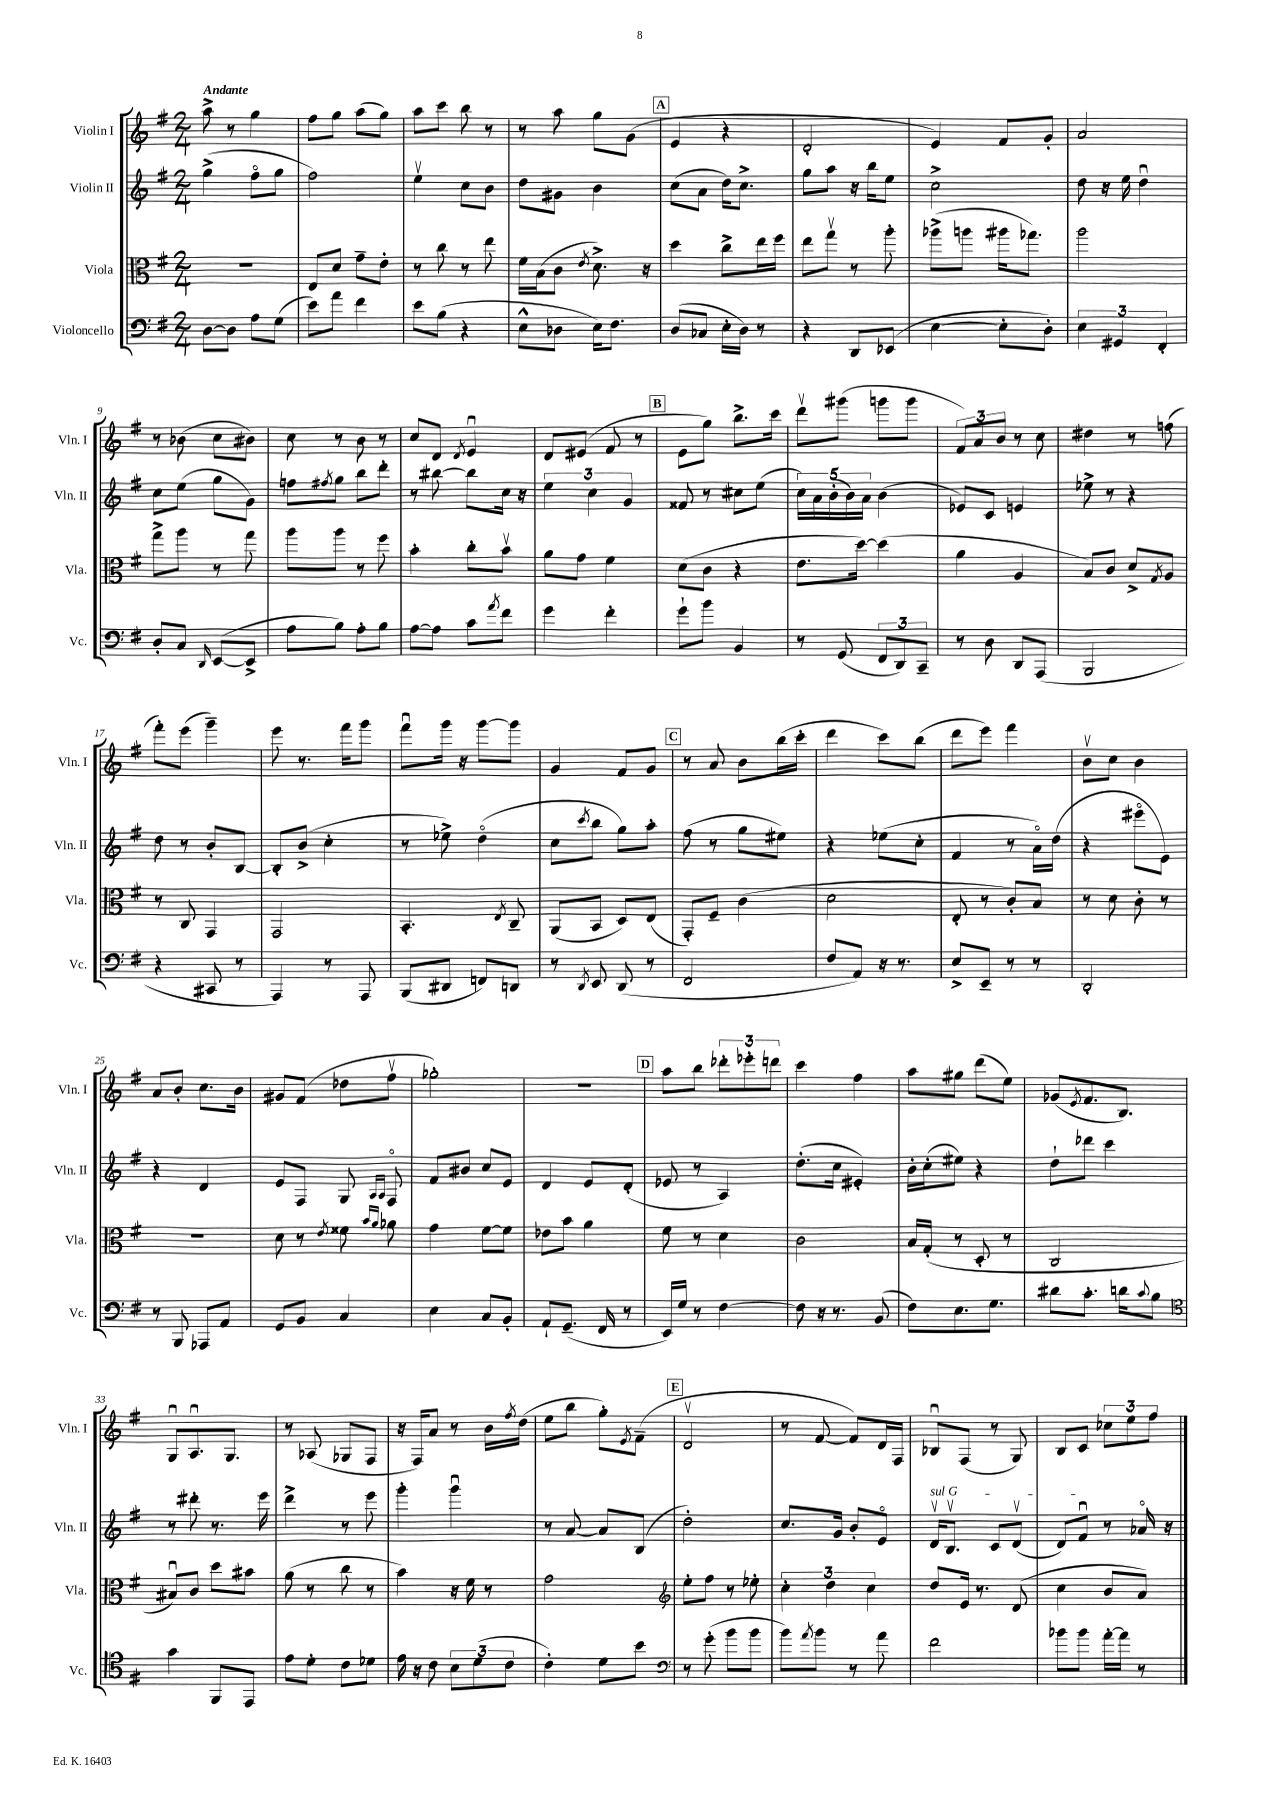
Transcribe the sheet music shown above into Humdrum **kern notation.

**kern	**kern	**kern	**kern
*staff4	*staff3	*staff2	*staff1
*clefF4	*clefC3	*clefG2	*clefG2
*k[f#]	*k[f#]	*k[f#]	*k[f#]
*M2/4	*M2/4	*M2/4	*M2/4
[8D\L	2r	(4gg^\	8aa^\
8D\]J	.	.	8r
8A\L	.	8ff#o\L	4gg\
(8G\J	.	8gg\J	.
=	=	=	=
8e\L)	8E/L	2ff#\)	8ff#\L
8a\J	8d/J	.	8gg\J
4f#\	8g~\L	.	(8aa\L
.	8e'\J	.	8gg\J)
=	=	=	=
8e\L	8r	4eev\	8aa\L
(8B\J	8cc\	.	8ccc\J
4r	8r	8cc\L	8bb\
.	8ee\	8b\J	8r
=	=	=	=
8E^^\L	16f#\LL	8dd\L	8r
.	(16B\J	.	.
8D-\J	8c\J	8g#\J	8aa\
.	8qe/	.	.
16E\LK)	8.d^\)	4b\	8gg\L
8.F#\J	.	.	.
.	.	.	(8g\J
.	16r	.	.
=	=	=	=
(8D/L	4dd\	(8cc\L	4e/
8C-/J	.	8a\J	.
16E'\LL	8cc^\L	16dd\LK)	4r
16D\JJ)	.	8.cc^\J	.
8r	16ee\L	.	.
.	16ff#\JJ	.	.
=	=	=	=
4r	8ee\L	8gg\L	2d'/
.	8ggv\J	8aa\J	.
8DD/L	8r	16r	.
.	.	16bb\LK	.
(8EE-/J	8aa'\	8ee\J	.
=	=	=	=
[4E\	(8aa-^\L	2cc^\	4e/)
.	8aa\J	.	.
8E'\]L	16aa#\LK	.	8f#/L
.	8.gg-\J)	.	.
8D'\J)	.	.	8g'/J
=	=	=	=
6E\	2aa\	8dd\	2a/
.	.	16r	.
6GG#/	.	.	.
.	.	16ee\	.
.	.	4ddu\	.
6FF#'/	.	.	.
=	=	=	=
8D'/L	8gg^\L	8cc\L	8r
8C/J	8aa\J	(8ee\J	(8b-\
16qqDD/	.	.	.
([8EE/L	8r	8gg\L	8cc\L
8EE^/]J	8gg\	8g\J)	8b#\J)
=	=	=	=
8A\L	8aa\L	8ff\L	8cc\
.	.	8qff#/	.
8B\J)	8aa\J	8gg\J	8r
8A'\L	8r	8bb\L	8b\
8B\J	8ff#\	8ddd'\J	8r
=	=	=	=
[8A\L	4b'\	8r	8cc/L
8A\]J	.	[8bb#\	8d/J
.	.	.	8qd/
8c\L	8cc'\L	8bb#\]L	4eu/
8qa/	.	.	.
8f#\J	8bv\J	16cc\Jk	.
.	.	16r	.
=	=	=	=
4g\	8a\L	6ee\	8d/L
.	8g\J	.	(8e#/J
.	.	6cc\	.
4f#'\	4f#\	.	8f#/
.	.	6g/	.
.	.	.	8r
=	=	=	=
8g`\L	(8d\L	8f##/	8e\L
8b\J	8c\J	8r	8gg\J)
4BB/	4r	8cc#\L	8.bb^\L
.	.	(8ee\J	.
.	.	.	16ccc\Jk
=	=	=	=
8r	8.e\L	20cc\LL)	8dddv\L
.	.	20a\	.
.	.	(20b'\	.
(8GG/	.	.	(8ggg#\J
.	.	20b\)	.
.	[16dd\Jk)	.	.
.	.	20a\JJ	.
12FF#/L	(4dd\]	(4b\	8ggg\L
12DD/)	.	.	.
.	.	.	8ggg\J
12CC~/J	.	.	.
=	=	=	=
8r	4a\	8e-/L)	12f#/L)
.	.	.	12a/
8D\	.	8c/J	.
.	.	.	12b/J
8DD/L	4A/	4e/	8r
(8AAA/J	.	.	8cc\
=	=	=	=
2BBB/	8B/L)	8ee-^\	4dd#\
.	8c/J	8r	.
.	8d^/L	4r	8r
.	8qG/	.	.
.	8A/J	.	(8ff\
=	=	=	=
4r	8r	8dd\	8fff#'\L)
.	8C/	8r	(8eee\J
8CC#/	4GG/	8b'/L	4ggg~\)
8r	.	[8B/J	.
=	=	=	=
4AAA/)	2GG/	8B'/]L	8eee\
.	.	(8b^/J	8.r
8r	.	4cc'\	.
.	.	.	16fff#\LK
8AAA/	.	.	8ggg\J
=	=	=	=
(8BBB/L	4.BB'/	8r	8fff#u\L
8DD#/J	.	8ee-^\)	16ggg\Jk
.	.	.	16r
8FF/L)	.	(4ddo\	[8ggg\L
.	8qE/	.	.
8DD/J	8C~/	.	8ggg\]J
=	=	=	=
8r	(8AA/L	8cc\L	4g/
8qDD/	.	8qccc/	.
8EE/	8BB/J	8bb\J	.
(8DD/	8D/L)	8gg\L)	8f#/L
8r	(8E/J	8aa'\J	8g/J
=	=	=	=
2FF#/	8GG'/L)	(8ff#\	8r
.	8F#~/J	8r	8a/
.	(4c\	8gg\L	8b\L
.	.	8ee#\J)	(16bb\L
.	.	.	16ccc'\JJ
=	=	=	=
8F#/L	2d\	4r	4ddd\
8AA/J)	.	.	.
16r	.	(8ee-\L	8ccc\L)
8.r	.	.	.
.	.	8cc'\J	(8bb\J
=	=	=	=
8E^/L	8E'/	4f#/	8ddd\L
8EE~/J	8r	.	8eee\J)
8r	8c'/L)	8r	4fff#\
8r	8B/J	16ao\LL)	.
.	.	(16dd\JJ	.
=	=	=	=
2DD'/	8r	4r	8bv\L
.	8d\	.	8cc\J
.	8c'\	8eee#o\L	4b\
.	8r	8e\J)	.
=	=	=	=
8r	2r	4r	8a/L
8BBB/	.	.	8b'/J
8AAA-/L	.	4d/	8.cc\L
8AA/J	.	.	.
.	.	.	16b\Jk
=	=	=	=
8GG/L	8d\	8e/L	8g#/L
8BB/J	8r	8F#/J	(8f#/J
.	8qe/	.	.
4C/	8f##\	8G/	8dd-\L
.	16qqb/LL	16qqA/LL	.
.	16qqa/JJ	16qqA/JJ	.
.	8a-\	8F#o/	8ff#v\J
=	=	=	=
4E\	4g\	8f#/L	2gg-'\)
.	.	8b#/J	.
8C/L	[8f#\L	8cc/L	.
8BB'/J	8f#\]J	8e/J	.
=	=	=	=
8AA`/L	8e-\L	4d/	2r
(8.GG~/J	8b\J	.	.
.	4a\	8e/L	.
16FF#/	.	.	.
8r	.	(8d'/J	.
=	=	=	=
16EE/LL)	8f#\	8e-/	8aa\L
16G/JJ	.	.	.
8r	8r	8r	8bb\J
[4F#\	4d\	4A/)	12ddd-'\L
.	.	.	12eee-'\
.	.	.	12ddd\J
=	=	=	=
8F#\]	2c\	(8.dd'\L	4ccc\
16r	.	.	.
8.r	.	16cc\Jk	.
.	.	4e#'/)	4ff#\
(8BB/	.	.	.
=	=	=	=
8F#\L)	16B/LL	16b'\LL	8aa\L
.	(16G'/JJ	(16cc'\J	.
8.E\	8r	8ee#\J)	8gg#\J
.	8D'/	4r	(8ddd\L
8.G\J	.	.	.
.	8r	.	8ee\J)
=	=	=	=
8d#\L	2C/	8dd`\L	(8g-/L
.	.	.	8qe/
8.c'\J	.	8ddd-\J	8.f#/
.	.	4ccc\	.
16d\LK	.	.	8.B/J)
8qqc/	.	.	.
8B\J	.	.	.
=	=	=	=
*clefC4	*	*	*
4g\	8B#u/L)	8r	8Gu/L
.	8c/J	8ddd#'\	8.Au/
8FF#/L	8dd\L	8.r	.
.	.	.	8.G/J
8EE/J	8b#\J	.	.
.	.	16eee\	.
=	=	=	=
8e\L	(8a\	4ddd^\	8r
8d'\J	8r	.	(8A-/
8c\L	8cc\	8r	8G-/L
8d-\J	8r	8eee\	8F#/J
=	=	=	=
16e\	4b\)	4ggg'\	16r
16r	.	.	16F#/LK)
8c\	.	.	8a/J
12B\L	16r	4gggu\	8r
.	16f#\	.	.
(12d\	.	.	.
.	8r	.	16b\LL
12c\J	.	.	.
.	.	.	8qff#/
.	.	.	(16dd\JJ
=	=	=	=
4c'\)	2g\	8r	8ee\L
.	.	[8a/	8bb\J
8d\L	.	8a/]L	8gg'\L)
.	.	.	8qe/
8b\J	.	(8B/J	(8f#~\J
=	=	=	=
*clefF4	*clefG2	*	*
8r	8ee'\L	2dd'\)	2dv/
(8g'\	8ff#\J	.	.
8b\L	8r	.	.
8b\J	8ee-'\	.	.
=	=	=	=
8b\L)	6cc'\	8.cc/L	8r
8qa/	.	.	.
8b\J	.	.	[8f#/
.	6dd\	.	.
.	.	16g/Jk	.
8r	.	8b'/L	8f#/]L)
.	6cc\	.	.
8a\	.	8eo/J	16d/L
.	.	.	16F#/JJ
=	=	=	=
2f#\	8dd/L	16dv/LK	8B-u/L
.	.	8.Bv/J	.
.	16e/Jk	.	(8F#/J
.	8.r	.	.
.	.	8c/L	8r
.	(8d/	(8dv/J	8G/)
=	=	=	=
8b-\L	4cc\	8d/L)	8B/L
8b-\J	.	8f#u/J	8c/J
[16a'\LL	8b/L	8r	12cc-\L
16a\]JJ	.	.	.
.	.	.	12ee\
8r	8a/J)	16a-o/	.
.	.	.	12ff#\J
.	.	16r	.
==	==	==	==
*-	*-	*-	*-
